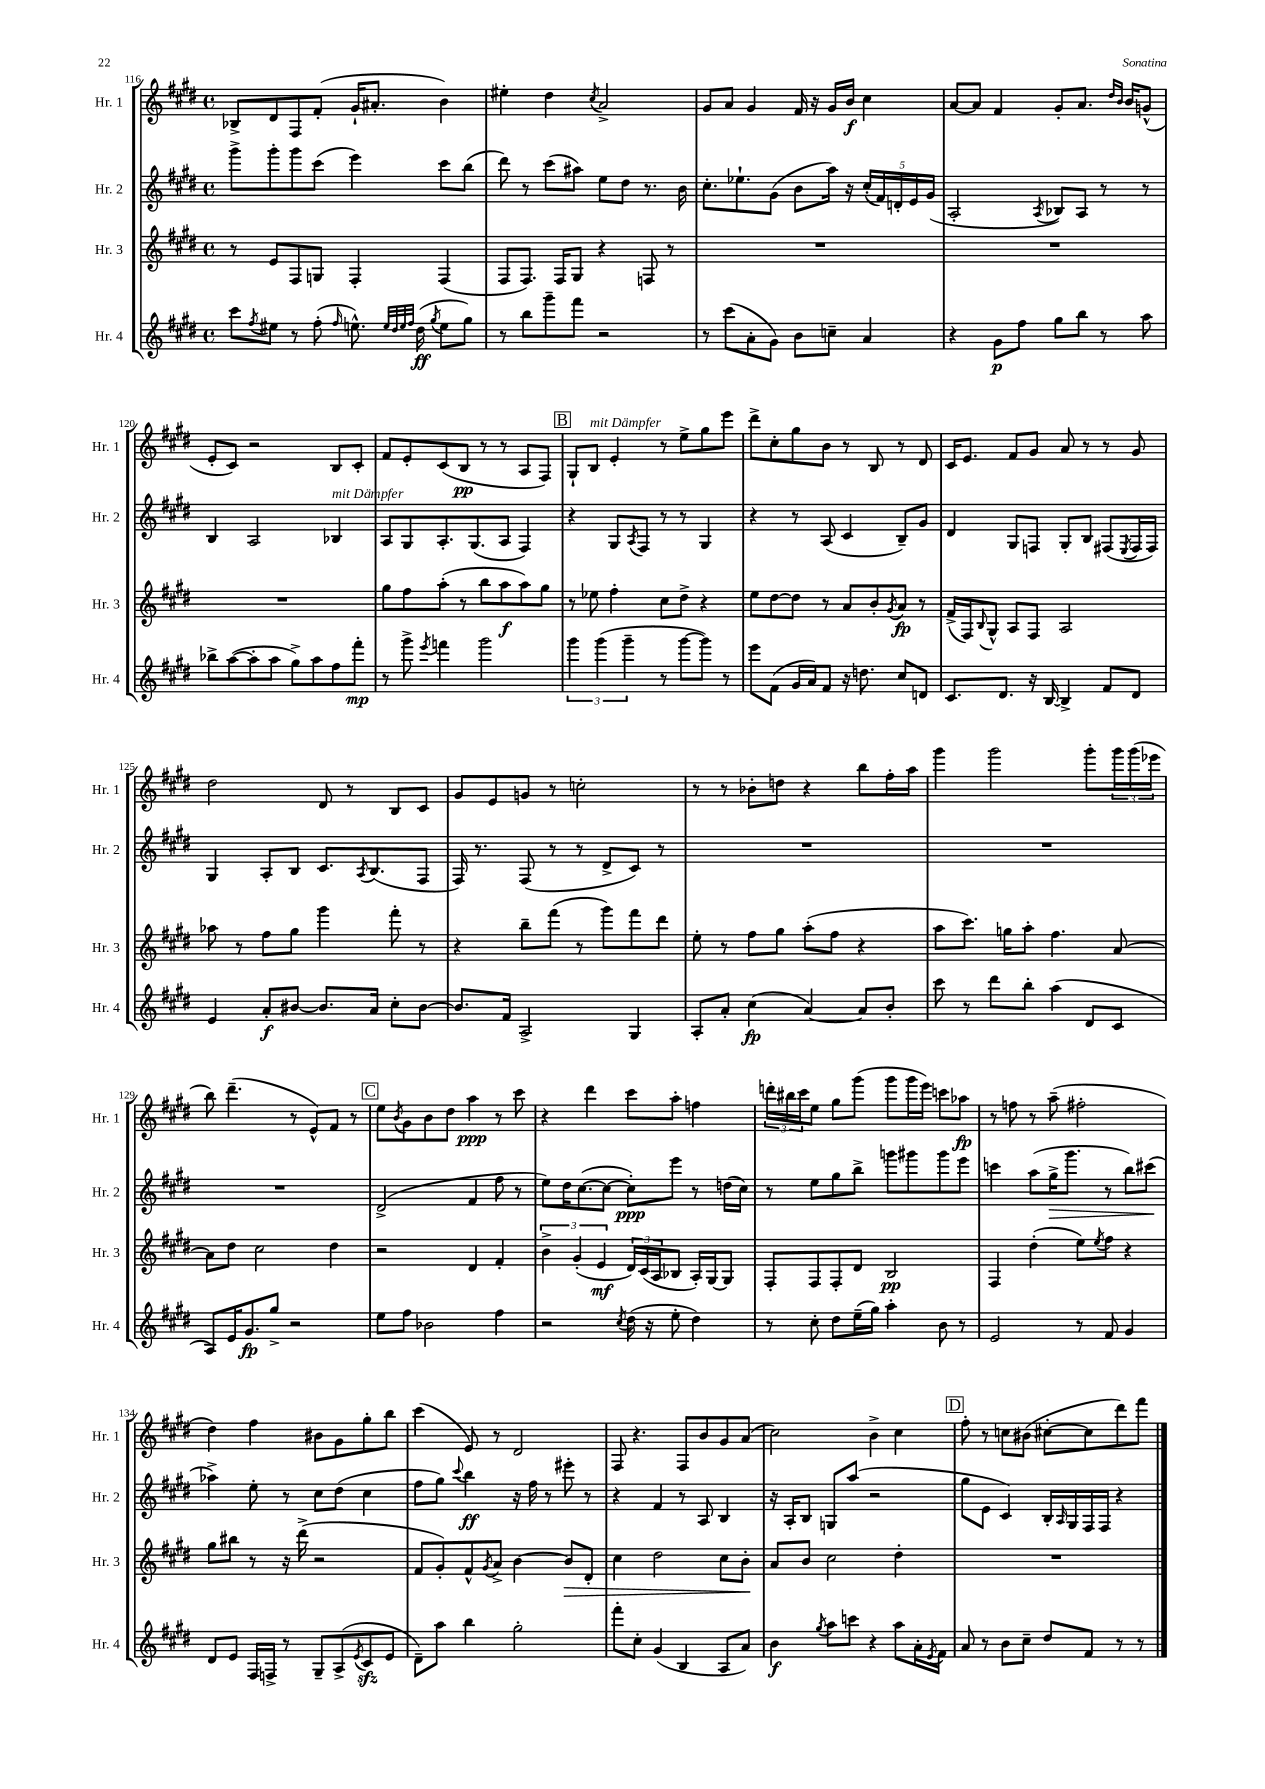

**kern	**kern	**kern	**kern
*staff4	*staff3	*staff2	*staff1
*clefG2	*clefG2	*clefG2	*clefG2
*k[f#c#g#d#]	*k[f#c#g#d#]	*k[f#c#g#d#]	*k[f#c#g#d#]
*M4/4	*M4/4	*M4/4	*M4/4
*met(c)	*met(c)	*met(c)	*met(c)
8ccc#	8r	8ggg#^	8B-^
8qff#	.	.	.
8ee#	8e	8ggg#'	8d#
8r	8F#	8ggg#	8F#
(8ff#'	8G	(8ccc#	(8f#'
16qqff#	.	.	.
8.ee^^)	4F#'	4eee)	16g#`
.	.	.	8.a#'
32qqee	.	.	.
32qqdd#	.	.	.
32qqee	.	.	.
32qqff#	.	.	.
(16dd#	.	.	.
8qgg#	.	.	.
8ee	(4F#	8ccc#	4b)
8gg#)	.	(8bb	.
=	=	=	=
8r	8F#	8ddd#)	4ee#'
8bb	8.F#)	8r	.
8ggg#~	.	(8ccc#	4dd#
.	16F#	.	.
8fff#	8G#	8aa#)	.
.	.	.	8qcc#
2r	4r	8ee	2a^
.	.	8dd#	.
.	8F	8.r	.
.	8r	.	.
.	.	16b	.
=	=	=	=
8r	1r	8.cc#'	8g#
(8ccc#	.	.	8a
.	.	8.ee-`	.
8a'	.	.	4g#
8g#)	.	(8g#	.
8b	.	8b	16f#
.	.	.	16r
8cc~	.	16aa)	16g#
.	.	16r	16b
4a	.	(20cc#'	4cc#
.	.	20f#)	.
.	.	20d'	.
.	.	20e	.
.	.	(20g#	.
=	=	=	=
4r	1r	2A'	[8a
.	.	.	8a]
8g#	.	.	4f#
8ff#	.	.	.
.	.	8qA	.
8gg#	.	8B-)	8g#'
8bb	.	8A	8.a
8r	.	8r	.
.	.	.	16qqdd#
.	.	.	16qqb
.	.	.	16b
8aa	.	8r	(8g^^
=	=	=	=
8bb-^	1r	4B	8e'
([8aa	.	.	8c#)
8aa']	.	2A	2r
8aa	.	.	.
8gg#^)	.	.	.
8aa	.	.	.
8ff#	.	4B-	8B
8fff#'	.	.	8c#'
=	=	=	=
8r	8gg#	8A	8f#
8ggg#^	8ff#	8G#	8e'
8qeee	.	.	.
4fff	(8aa'	8.A'	(8c#
.	8r	.	8B
.	.	(8.G#	.
2ggg#	8bb	.	8r
.	8aa	8A	8r
.	8aa)	4F#)	8A
.	8gg#	.	8F#)
=	=	=	=
6ggg#	8r	4r	8G#`
.	8ee-	.	8B
(6ggg#	.	.	.
.	4ff#'	8G#	4e'
6ggg#~	.	.	.
.	.	8qA	.
.	.	8F#	.
8r	8cc#	8r	8r
[8ggg#	8dd#^	8r	8ee^
8ggg#])	4r	4G#	8gg#
8r	.	.	8eee
=	=	=	=
8eee	8ee	4r	8ddd#^
(8f#	[8dd#	.	8cc#'
16g#	8dd#]	8r	8gg#
16a)	.	.	.
8f#	8r	(8A	8b
16r	8a	4c#	8r
8.dd	.	.	.
.	8b'	.	8B
.	8qg#	.	.
8cc#	8a	8B~)	8r
8d	8r	8g#	8d#
=	=	=	=
8.c#	(16f#^	4d#	16c#
.	16F#)	.	8.e
.	8qqB	.	.
.	8G#^^	.	.
8.d#	.	.	.
.	8A	8G#	8f#
16r	8F#	8F	8g#
[16B	.	.	.
4B^]	2A	8G#'	8a
.	.	8B	8r
8f#	.	(8F#	8r
.	.	8qE	.
8d#	.	16F#	8g#
.	.	16F#)	.
=	=	=	=
4e	8aa-	4G#	2dd#
.	8r	.	.
8a'	8ff#	8A'	.
[8b#	8gg#	8B	.
8.b#]	4ggg#	8.c#	8d#
.	.	.	8r
.	.	8qA	.
16a	.	(8.B	.
8cc#'	8fff#'	.	8B
[8b#	8r	8F#	8c#
=	=	=	=
8.b#]	4r	16F#)	8g#
.	.	8.r	.
.	.	.	8e
16f#	.	.	.
2A^	8bb~	(8F#	8g
.	(8fff#	8r	8r
.	8r	8r	2cc'
.	8ggg#)	8d#^	.
4G#	8fff#	8c#)	.
.	8ddd#	8r	.
=	=	=	=
8A'	8ee'	1r	8r
8a'	8r	.	8r
(4cc#	8ff#	.	8b-'
.	8gg#	.	8dd
[4a)	(8aa'	.	4r
.	8ff#	.	.
8a]	4r	.	8bb
8b'	.	.	16ff#'
.	.	.	16aa
=	=	=	=
8ccc#	8aa	1r	4ggg#
8r	8.ccc#)	.	.
8ddd#	.	.	2ggg#
.	16gg	.	.
8bb'	8aa'	.	.
(4aa	4.ff#	.	.
8d#	.	.	8ggg#'
8c#	[8a	.	24ggg#
.	.	.	(24ggg#
.	.	.	24eee-
=	=	=	=
8A)	8a]	1r	8bb)
16e	8dd#	.	(4.ddd#~
8.g#	.	.	.
.	2cc#	.	.
8gg#^	.	.	.
2r	.	.	8r
.	.	.	8e^^)
.	4dd#	.	8f#
.	.	.	8r
=	=	=	=
8ee	2r	(2d#^	8ee
.	.	.	8qb
8ff#	.	.	8g#
2b-	.	.	8b
.	.	.	8dd#
.	4d#	4f#	4aa
4ff#	4f#'	8ff#	8r
.	.	8r	8ccc#
=	=	=	=
2r	6b^	8ee)	4r
.	.	16dd#	.
.	(6g#'	.	.
.	.	([8.cc#	.
.	.	.	4ddd#
.	6e	.	.
.	.	8cc#_	.
8qcc#	.	.	.
(16dd#	24d#)	8cc#'])	8ccc#
.	(24c#	.	.
16r	.	.	.
.	24A	.	.
8ee'	8B-	8eee	8aa'
4dd#)	16A')	8r	4ff
.	[16G#	.	.
.	8G#]	(16dd	.
.	.	16cc#)	.
=	=	=	=
8r	8F#'	8r	24ddd'
.	.	.	24bb#
.	.	.	24ccc#
8cc#'	8F#	8ee	8ee
8dd#	8F#'	8gg#	8gg#
(16ee~	8d#	8bb^	(8ggg#
16gg#)	.	.	.
4aa'	2B	8ggg	8ggg#
.	.	8ggg#	16ggg#
.	.	.	16eee)
8b	.	8ggg#	8ccc
8r	.	8eee	8aa-
=	=	=	=
2e	4F#	4ccc	8r
.	.	.	8ff
.	(4dd#'	(8aa	8r
.	.	16gg#^	(8aa~
.	.	8.ggg#	.
8r	8ee)	.	2ff#'
.	8qee	.	.
8f#	8ff#	8r	.
4g#	4r	8bb)	.
.	.	(8ccc#	.
=	=	=	=
8d#	8gg#	4aa-^)	4dd#)
8e	8bb#	.	.
16F#	8r	8ee'	4ff#
16F^	.	.	.
8r	16r	8r	.
.	(16ddd#^	.	.
8G#~	2r	8cc#	8b#
(8A^	.	(8dd#	8g#
8qe	.	.	.
8c#	.	4cc#	8gg#'
8e	.	.	8bb
=	=	=	=
8d#~)	8f#	8ff#	(4ccc#
8aa	8g#')	8gg#)	.
.	.	8qqccc#	.
4bb	8f#^^	4bb	8e)
.	8qg#	.	.
.	8a^	.	8r
2gg#'	[4b	16r	2d#
.	.	16ff#	.
.	.	8r	.
.	8b]	8eee#'	.
.	8d#'	8r	.
=	=	=	=
8fff#'	4cc#	4r	8F#
8cc#'	.	.	4.r
(4g#	2dd#	4f#	.
4B	.	8r	8F#
.	.	8A	8b
8A	8cc#	4B	8g#
8a)	8b'	.	(8a
=	=	=	=
4b	8a	16r	2cc#)
.	.	16A'	.
.	8b	8B	.
8qgg#	.	.	.
8aa	2cc#	8G	.
8ccc	.	(8aa	.
4r	.	2r	4b^
8aa	4dd#'	.	4cc#
16a'	.	.	.
8qe	.	.	.
16f#	.	.	.
=	=	=	=
8a	1r	8gg#	8ff#'
8r	.	8e	8r
8b	.	4c#)	8cc
8cc#~	.	.	(8b#
8dd#	.	16B'	[8cc#'
.	.	16qqA	.
.	.	16G#	.
8f#	.	16F#	8cc#]
.	.	16F#	.
8r	.	4r	8ddd#)
8r	.	.	8fff#
==	==	==	==
*-	*-	*-	*-
